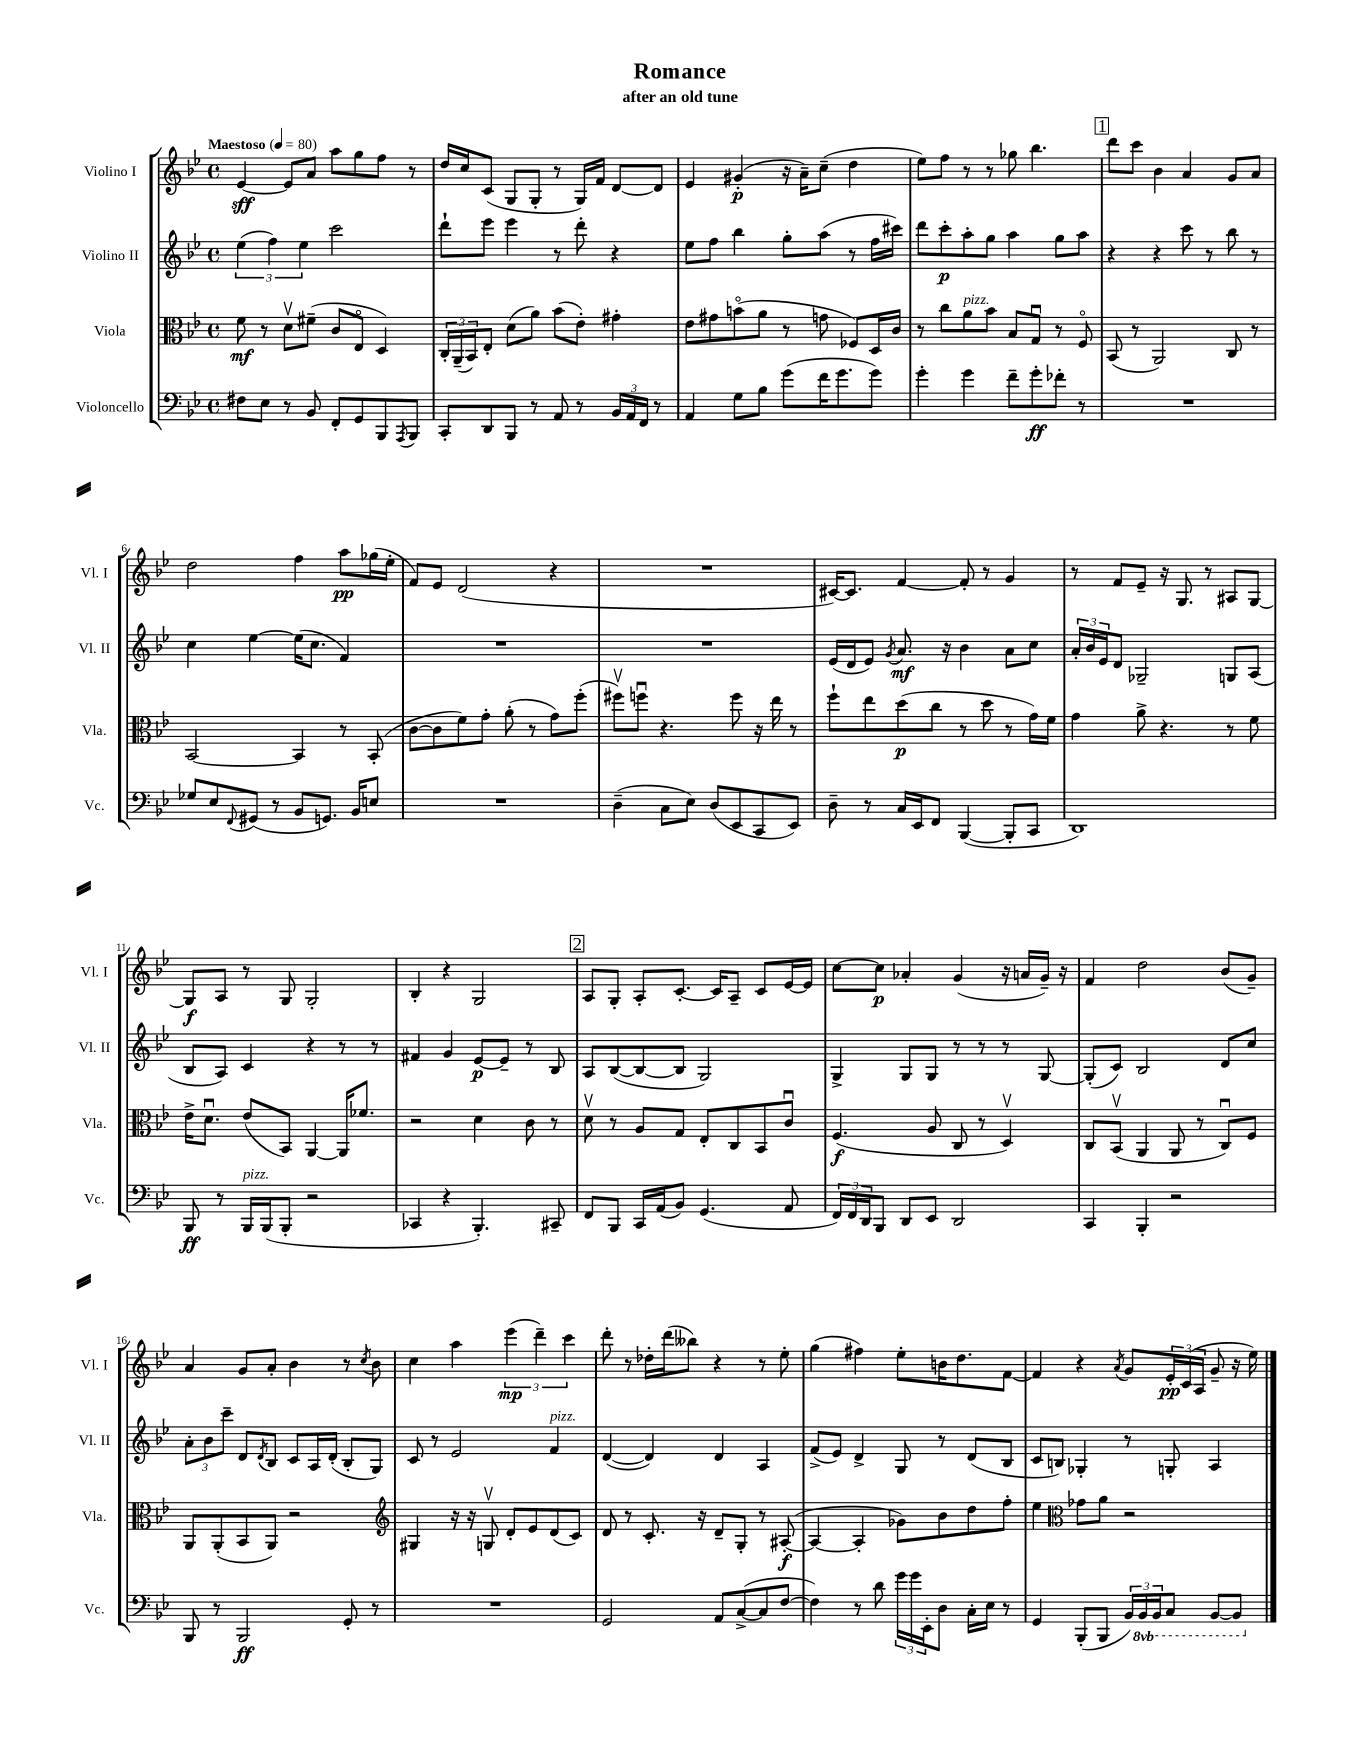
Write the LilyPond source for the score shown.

\header { title = "Romance" subtitle = "after an old tune" }
<<
\new StaffGroup <<
\new Staff = "s0" \with { instrumentName = "Violino I" shortInstrumentName = "Vl. I" } {
    \clef treble \key bes \major \defaultTimeSignature \time 4/4 \tempo "Maestoso" 4 = 80
    ees'4~\sff ees'8 a'8 a''8 g''8 f''8 r8 |
    d''16 c''16 c'8( g8 g8-. r8 g16) f'16 d'8~ d'8 |
    ees'4 gis'4-.\p( r16 a'16--) c''8--( d''4 |
    ees''8) f''8 r8 r8 ges''8 bes''4. |
    \mark \markup { \box "1" } d'''8 c'''8 bes'4 a'4 g'8 a'8 |
    d''2 f''4 a''8\pp ges''16( ees''16-. |
    f'8) ees'8 d'2( r4 |
    R1 |
    cis'16~) cis'8. f'4~ f'8-. r8 g'4 |
    r8 f'8 ees'8-- r16 g8. r8 ais8 g8~ |
    g8\f a8 r8 g8 g2-. |
    bes4-. r4 g2 |
    \mark \markup { \box "2" } a8 g8-. a8-. c'8.~-. c'16 a8-- c'8 ees'16~ ees'16 |
    c''8~ c''8\p aes'4-. g'4( r16 a'16 g'16--) r16 |
    f'4 d''2 bes'8( g'8--) |
    a'4 g'8 a'8-. bes'4 r8 \acciaccatura { c''8 } bes'8 |
    c''4 a''4 \tuplet 3/2 { ees'''4\mp( d'''4--) c'''4 } |
    d'''8-. r8 des''16-. d'''16( beses''8) r4 r8 ees''8-. |
    g''4( fis''4) ees''8-. b'16 d''8. f'8~ |
    f'4 r4 \acciaccatura { a'8 } g'8 \tuplet 3/2 { ees'16-.\pp c'16( a16 } g'8-- r16 ees''16) \bar "|." |
}
\new Staff = "s1" \with { instrumentName = "Violino II" shortInstrumentName = "Vl. II" } {
    \clef treble \key bes \major \defaultTimeSignature \time 4/4
    \tuplet 3/2 { ees''4( f''4) ees''4 } c'''2 |
    d'''8-! ees'''8 ees'''4 r8 d'''8-. r4 |
    ees''8 f''8 bes''4 g''8-. a''8( r8 f''16 cis'''16) |
    d'''8 c'''8-.\p a''8-. g''8 a''4 g''8 a''8 |
    \mark \markup { \box "1" } r4 r4 c'''8 r8 bes''8 r8 |
    c''4 ees''4~ ees''16( c''8. f'4) |
    R1 |
    R1 |
    ees'16( d'16 ees'8) \acciaccatura { g'8 } a'8.\mf r16 bes'4 a'8 c''8 |
    \tuplet 3/2 { a'16-. bes'16 ees'16 } d'8 ges2-- g8 a8( |
    bes8 a8) c'4 r4 r8 r8 |
    fis'4 g'4 ees'8~\p ees'8-- r8 bes8 |
    \mark \markup { \box "2" } a8 bes8~( bes8~ bes8 g2) |
    g4-> g8 g8 r8 r8 r8 g8~ |
    g8-.( c'8) bes2 d'8 c''8 |
    \tuplet 3/2 { a'8-. bes'8 c'''8-- } d'8 \acciaccatura { d'8 } bes8 c'8 a16 d'16-.( bes8-. g8) |
    c'8 r8 ees'2 f'4^\markup { \italic "pizz." } |
    d'4~( d'4) d'4 a4 |
    f'8->( ees'8) d'4-> g8 r8 d'8( bes8 |
    c'8 b8) ges4-. r8 g8-. a4 \bar "|." |
}
\new Staff = "s2" \with { instrumentName = "Viola" shortInstrumentName = "Vla." } {
    \clef alto \key bes \major \defaultTimeSignature \time 4/4
    f'8\mf r8 d'8\upbow fis'8--( c'8 ees8\flageolet d4) |
    \tuplet 3/2 { c16-. a,16--( bes,16) } ees8-. d'8( a'8) bes'8( ees'8-.) gis'4-. |
    ees'8 gis'8 b'8\flageolet( a'8 r8 g'8 fes8) d16 c'16 |
    r8 c''8 a'8^\markup { \italic "pizz." } bes'8 bes8 g8\downbow r8 f8\flageolet |
    \mark \markup { \box "1" } bes,8( r8 a,2) c8 r8 |
    bes,2~ bes,4 r8 bes,8-.( |
    c'8~ c'8 f'8) g'8-. a'8-.( r8 g'8) f''8-.( |
    fis''8\upbow) f''8\downbow r4. f''8 r16 ees''16 r8 |
    f''8-! ees''8 d''8\p( c''8 r8 d''8 r8 g'16) f'16 |
    g'4 a'8-> r4. r8 f'8 |
    ees'16-> d'8.\downbow ees'8( bes,8) a,4~ a,16 fes'8. |
    r2 d'4 c'8 r8 |
    \mark \markup { \box "2" } d'8\upbow r8 a8 g8 ees8-. c8 bes,8 c'8\downbow |
    f4.\f( a8 c8 r8 d4\upbow) |
    c8 bes,8\upbow( a,4 a,8 r8 c8\downbow) f8 |
    a,8 a,8-.( bes,8 a,8) r2 |
    \clef treble gis4 r16 r16 g8\upbow d'8-. ees'8 d'8( c'8) |
    d'8 r8 c'8.-. r16 d'8-- g8-. r8 ais8~-.\f( |
    ais4~ ais4-. ges'8) bes'8 d''8 f''8-. |
    ees''4 \clef alto ges'8 a'8 r2 \bar "|." |
}
\new Staff = "s3" \with { instrumentName = "Violoncello" shortInstrumentName = "Vc." } {
    \clef bass \key bes \major \defaultTimeSignature \time 4/4 \set Staff.ottavationMarkups = #ottavation-simple-ordinals
    fis8 ees8 r8 bes,8 f,8-. g,8 bes,,8 \acciaccatura { a,,8 } bes,,8 |
    c,8-. d,8 bes,,8 r8 a,8 r8 \tuplet 3/2 { bes,16 a,16 f,16 } r8 |
    a,4 g8 bes8 g'8( f'16 g'8. g'8) |
    g'4-. g'4 f'8-- g'8-.\ff fes'8-. r8 |
    \mark \markup { \box "1" } R1 |
    ges8 ees8 \appoggiatura { f,8 } gis,8( r8 bes,8 g,8.) bes,16 e8 |
    R1 |
    d4--( c8 ees8) d8( ees,8 c,8 ees,8) |
    d8-- r8 c16 ees,16 f,8 bes,,4~( bes,,8-. c,8 |
    d,1) |
    bes,,8\ff r8 bes,,16^\markup { \italic "pizz." } bes,,16( bes,,8-. r2 |
    ces,4 r4 bes,,4.-.) cis,8-- |
    \mark \markup { \box "2" } f,8 bes,,8 c,16 a,16( bes,8) g,4.( a,8 |
    \tuplet 3/2 { f,16) f,16 d,16 } bes,,8 d,8 ees,8 d,2 |
    c,4 bes,,4-. r2 |
    bes,,8 r8 bes,,2\ff g,8-. r8 |
    R1 |
    g,2 a,8 c8~->( c8 f8~ |
    f4) r8 d'8 \tuplet 3/2 { g'16 g'16 ees,16-. } d8 c16-. ees16 r8 |
    g,4 bes,,8-.( bes,,8 \tuplet 3/2 { bes,16) \ottava #-1 bes,,16 bes,,16 } c,8 bes,,8~ bes,,8 \ottava #0 \bar "|." |
}
>>
>>
